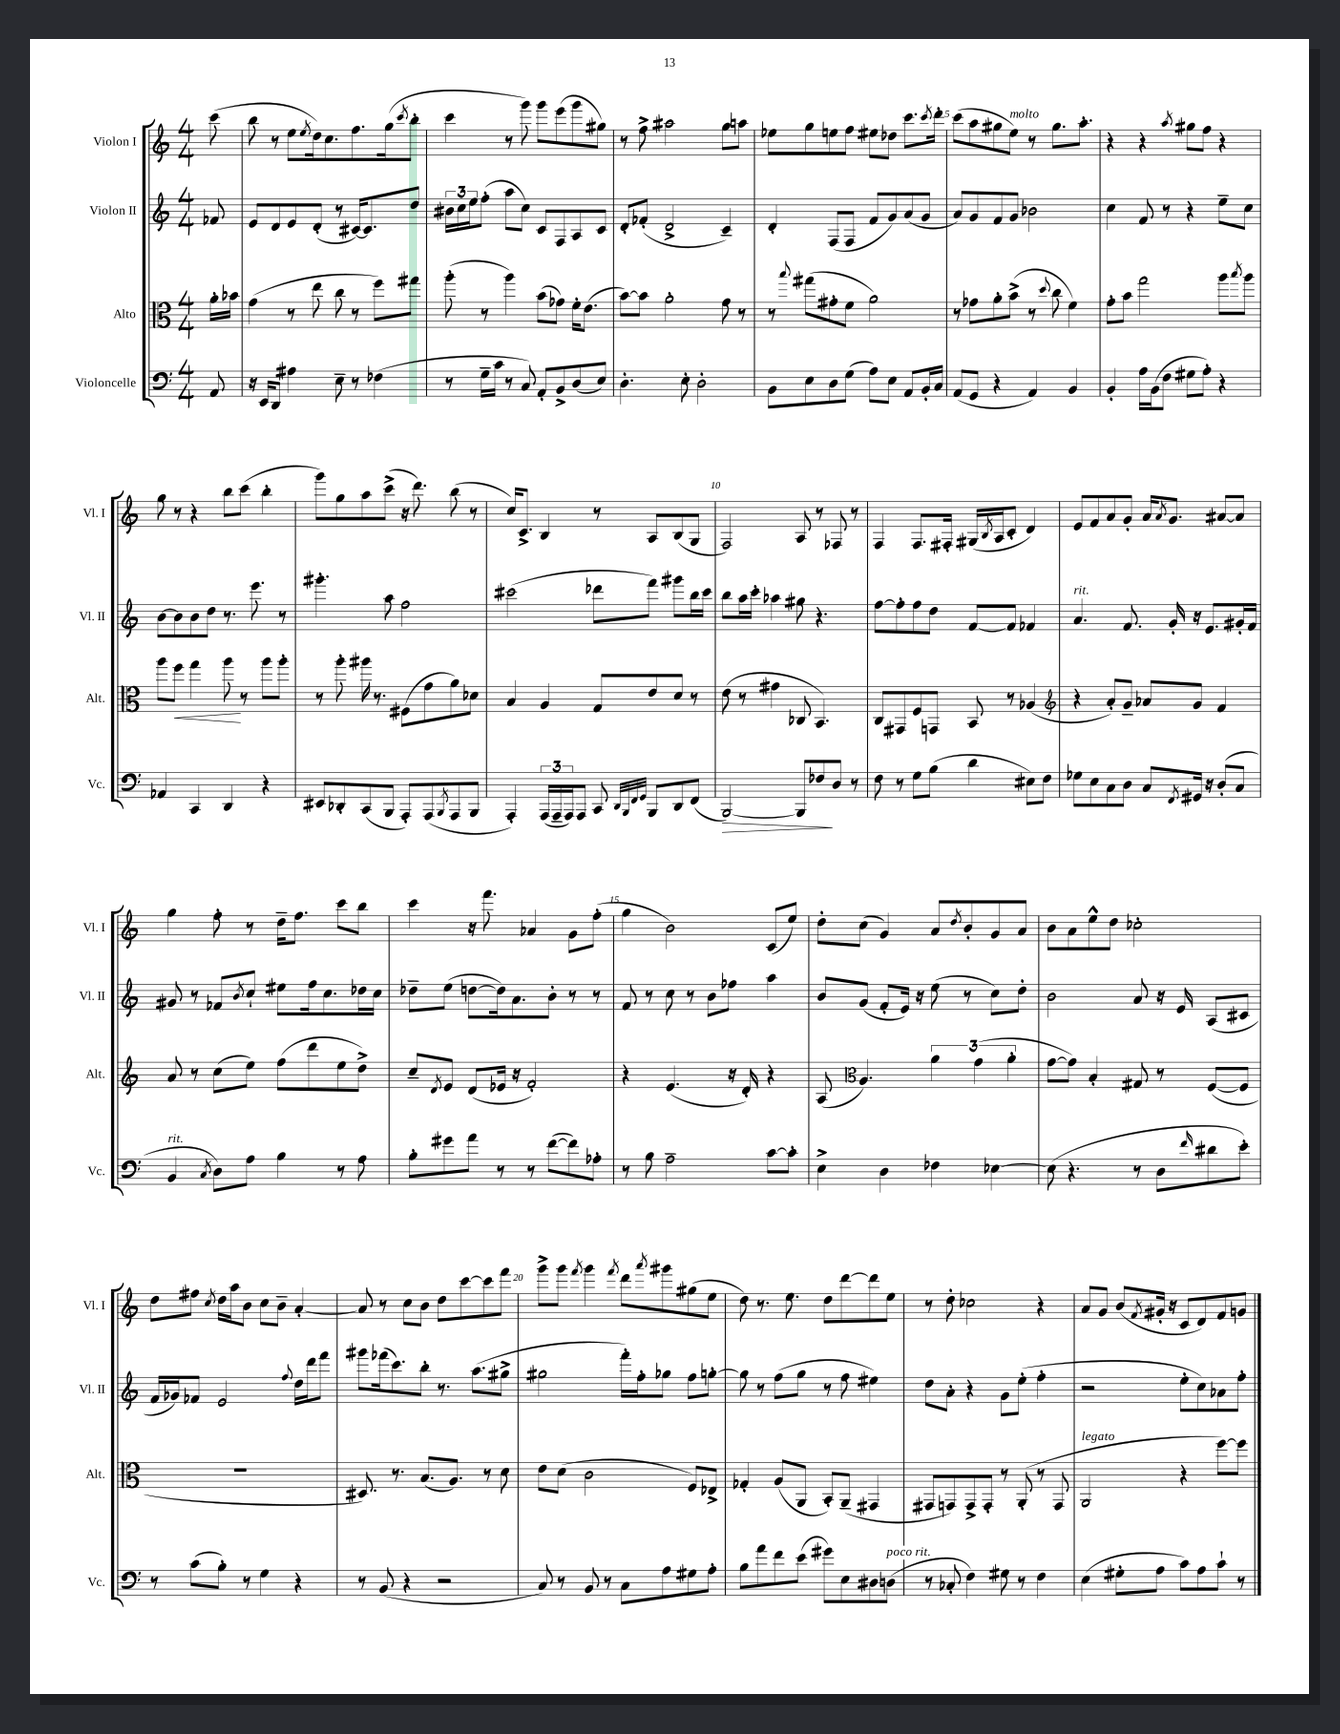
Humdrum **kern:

**kern	**kern	**kern	**kern
*staff4	*staff3	*staff2	*staff1
*clefF4	*clefC3	*clefG2	*clefG2
*k[]	*k[]	*k[]	*k[]
*M4/4	*M4/4	*M4/4	*M4/4
8AA/	16a'\LL	8f-/	(8ccc\
.	16b-\JJ	.	.
=	=	=	=
16r	(4g\	8e/L	8bb\
16EE/LK	.	.	.
8DD/J	.	8d/	8r
4A#\	8r	8e/	8ee\L
.	.	.	8qee/
.	8ee\	(8d'/J	16dd\k)
.	.	.	8.cc\
8E~\	8cc\	8r	.
8r	8r	[16c#/LK)	8.ff\
.	.	8.c#/]	.
(4F-\	8ff\L)	.	.
.	.	.	(16gg\k
.	.	.	8qccc/
.	8gg#\J	8dd/J	8bb'\J
=	=	=	=
8r	(8aa'\	24b#\LL	4ccc\
.	.	24cc\	.
.	.	24ee\J	.
16G~\LL	8r	(8ff'\J	.
16c\JJ	.	.	.
8r	4aa\)	8aa\L	8r
8C/)	.	8cc\J)	8ggg\)
8AA'/L	(8b\L	8c/L	8ggg\L
8BB^/	8g-\J)	8F/	(8eee\
(8D/	16f'\LK	8A/	8ggg\
.	(8.e\J	.	.
8E/J)	.	8c/J	8gg#\J)
=	=	=	=
4.D'\	[8b\L)	8d'/L	8r
.	8b\]J	(8f-'/J	8ff^\
.	2a'\	2d^/	2aa#\
8E'\	.	.	.
2D'\	.	.	.
.	8g\	4c~/)	8gg\L
.	8r	.	8aa\J
=	=	=	=
8BB\L	8r	4d'/	8ee-\L
.	8qqbb/	.	.
8E\	(8gg#\L	.	8gg\
8D\	8g#'\	(8F/L	8ee\
(8G\J	8f\J	8F/J	8ff\J
8A\L)	2a\)	8f/L	8ee#\L
8E\J	.	8g/)	8dd-\J
8AA/L	.	(8a/	8.ccc\L
16BB'/L	.	8g/J	.
.	.	.	8qccc/
16C/JJ	.	.	16ddd'\Jk
=	=	=	=
(8AA/L	8r	8a/L)	(8ccc\L
8GG/J	8g-\L	8g/	8aa\
4r	8a'\	8f/	8gg#\
.	(8b^\J	8g/J	8ee\J)
4AA/)	8r	2b-\	8r
.	8qqdd/	.	.
.	8cc\	.	8.gg#\L
4BB/	4f\)	.	.
.	.	.	8.aa'\J
=	=	=	=
4BB'/	8g'\L	4cc\	4r
.	8b\J	.	.
16A\LL	2gg\	8f/	4r
(16BB\J	.	.	.
8F\J	.	8r	.
.	.	.	8qaa/
8G#\L	.	4r	8gg#\L
8A'\J)	.	.	8ff\J
4r	8aa\L	8ee~\L	4r
.	8qbb/	.	.
.	8aa\J	8cc\J	.
=	=	=	=
4AA-/	8aa\L	[8b\L	8gg\
.	8ff\J	8b\]	8r
4CC/	4gg\	8b\	4r
.	.	8dd\J	.
4DD/	8aa\	8.r	8bb\L
.	8r	.	(8ccc\J
.	.	8.eee\	.
4r	8aa\L	.	4bb'\
.	8aa'\J	8r	.
=	=	=	=
8EE#/L	8r	4.ggg#'\	8ggg\L)
8DD-'/	8aa'\	.	8gg\
(8CC/	16aa#\	.	8aa\
.	8.r	.	.
8BBB/J	.	8aa\	(8ccc^\J
8AAA'/L)	(8F#\L	2ff\	16r
.	.	.	8.ddd\)
(8AAA/	8g\	.	.
8qBBB/	.	.	.
8AAA/	8a\)	.	(8bb\
8BBB/J	8d-\J	.	8r
=	=	=	=
4AAA'/)	4B/	(2ccc#\	16cc/LK)
.	.	.	8.c^/J
(24AAA/LL	4A/	.	4B/
24AAA~/	.	.	.
24AAA/J)	.	.	.
8AAA/J	.	.	.
8CC/	8G/L	8ddd-\L	8r
32qqDD/LLL	.	.	.
32qqBBB/	.	.	.
32qqFF/	.	.	.
32qqGG/JJJ	.	.	.
8BBB/L	8e/	8fff\J)	8A/L
8DD/	8d/J	8ggg#\L	(8B/
(8FF/J	8r	16bb\L	8G/J
.	.	16ccc#\JJ	.
=	=	=	=
[2BBB/)	(8e\	8bb\L	2F/)
.	8r	16aa\L	.
.	.	16ccc'\JJ	.
.	4g#\	4aa-\	.
8BBB/]L	8C-/	8gg#\	8A/
8F-/	4.BB/)	4.r	8r
8D/J	.	.	8F-/
8r	.	.	8r
=	=	=	=
8F\	8C/L	[8ff\L	4F/
8r	8GG#/	8ff'\]	.
8G\L	8F/	8ff\	8.F/L
(8B\J	8GG/J	8dd\J	.
.	.	.	16F#'/Jk
4d\	8BB/	[8f/L	(16G#/LL
.	.	.	8qB/
.	.	.	16A/J
.	8r	8f/]J	8c'/J
8E#\L)	(4A-/	4f-/	4d/)
8F\J	.	.	.
=	=	=	=
*	*clefG2	*	*
8G-\L	4r	4.a/	8e/L
8E\	.	.	8f/
8C\	8a'/L)	.	8a/
8D\J	8g~/J	8.f/	8g'/J
8C/L	8a-/L	.	16a/LK
.	.	.	8qa/
.	.	16g'/	8.g/J
8qFF/	.	.	.
16GG#/Jk	8g/J	16r	.
16r	.	8.e/L	.
(8D'/L	4f/	.	[8a#/L
8C/J	.	16g#'/L	8a#/]J
.	.	16f/JJ	.
=	=	=	=
4BB/	8a/	8g#/	4gg\
.	8r	8r	.
8qC/	.	.	.
8D\L)	(8cc\L	8f-/L	8ff'\
.	.	8qb/	.
8A\J	8ee\J)	8cc`/J	8r
4B\	(8ff\L	8ee#\L	16dd~\LK
.	.	.	8.ff\J
.	8ddd\	16ff\k	.
.	.	8.cc\	.
8r	8ee\	.	8ccc\L
8A\	8dd^\J)	16dd-\L	8bb\J
.	.	16cc\JJ	.
=	=	=	=
8B'\L	8cc~/L	8dd-~\L	4ccc\
.	8qd/	.	.
8g#\	8e/J	(8ee\J	.
8a\J	(8d/L	[8dd\L	16r
.	.	.	8.fff\
8r	16e-/Jk	16dd\]k)	.
.	16r	8.a\	.
8r	2f'/)	.	4a-/
([8f\L	.	8b'\J	.
8f\])	.	8r	8g\L
8A-'\J	.	8r	(8ff'\J
=	=	=	=
8r	4r	8f/	4gg\
8B\	.	8r	.
2A~\	(4.e/	8cc\	2b\)
.	.	8r	.
.	.	8b\L	.
.	16r	8ff-\J	.
.	16d'/)	.	.
[8c\L	4r	4aa\	(8c/L
8c'\]J	.	.	8ee/J)
=	=	=	=
4E^\	(8A/	8b/L	8dd'\L
*	*clefC3	*	*
.	4.A/)	(8g/J	(8cc\J
4D\	.	8f'/L	4g/)
.	.	16e/Jk)	.
.	.	16r	.
4F-\	6a\	(8ee\	8a/L
.	.	.	8qdd/
.	.	8r	8b'/
.	(6g\	.	.
[4E-\	.	8cc\L)	8g/
.	6a'\	.	.
.	.	8dd'\J	8a/J
=	=	=	=
(8E-\]	[8g\L	2b\	8b\L
4.r	8g\]J)	.	8a\
.	4B'/	.	8ee^^\
.	.	.	8dd\J
8r	8G#/	8a/	2cc-'\
8D\L	8r	16r	.
.	.	16e/	.
16qqf/	.	.	.
8d#\	([8F/L	(8A/L	.
8e'\J)	8F/]J	8c#/J	.
=	=	=	=
8r	1r	16f/LL	8dd\L
.	.	16g-/J)	.
(8c\L	.	8f-/J	8ff#\J
.	.	.	8qcc/
8B'\J)	.	2e/	16dd\LL
.	.	.	16aa\J
8r	.	.	8b\J
4G\	.	.	8cc\L
.	.	.	8b~\J
.	.	8qqff/	.
4r	.	16dd\LL	[4a'/
.	.	16ddd\J	.
.	.	8fff\J	.
=	=	=	=
8r	8.D#/)	8ggg#\L	8a/]
(8BB/	.	(16fff-\k	8r
.	8.r	8.ccc\)	.
4r	.	.	8cc\L
.	(8.B/L	8bb'\J	8b\J
2r	.	8.r	8dd\L
.	8.A/J)	.	.
.	.	.	[8ccc\
.	.	(8.aa\L	.
.	8r	.	8ccc\]
.	8d\	8gg#^\J	8fff\J
=	=	=	=
8C/)	8e\L	2gg#\	8ggg^\L
8r	(8d\J	.	8ggg\J
.	.	.	8qfff/
8BB/	2c\	.	4ggg\
8r	.	.	.
.	.	.	8qfff/
8C\L	.	16fff'\LL)	8ddd\L
.	.	16ff'\J	.
.	.	.	8qaaa/
8A\	.	8gg-\J	8ggg#\
8G#\	8F/L)	8ff\L	(8gg#\
8A'\J	8E-^/J	[8gg'\J	8ee\J
=	=	=	=
8B\L	4G-'/	8gg\]	8dd\)
8a\	.	8r	8.r
8f\	(8A/L	(8ff\L	.
.	.	.	8.ee\
(8e\J	8AA/J	8gg\J	.
8g#\L)	8BB'/L)	8r	8dd\L
8E\	(8AA~/J	8ff\	[8ddd\
8D#\	4GG#/	4ee#\)	8ddd\]
(8D\J	.	.	8ee\J
=	=	=	=
8r	8GG#/L	8dd\L	8r
8C-'/	8GG/)	8a'\J	8dd'\
4F\)	8GG^/	4r	2cc-\
.	8GG'/J	.	.
8G#\	8r	8g\L	.
8r	(8AA'/	(8ee'\J	.
4F\	8r	4ff'\	4r
.	8GG/	.	.
=	=	=	=
(4E\	2AA/	2r	8a/L
.	.	.	8g/J
8G#'\L	.	.	(8b/L
.	.	.	8qf/
8A\J	.	.	16g#'/Jk
.	.	.	16r
8c\L)	4r	8ee'\L	8c/L
8A\	.	8cc\)	8d/)
8c`\J	[8ff\L)	8a-\	8f/
8r	8ff\]J	8ff'\J	8g/J
==	==	==	==
*-	*-	*-	*-
